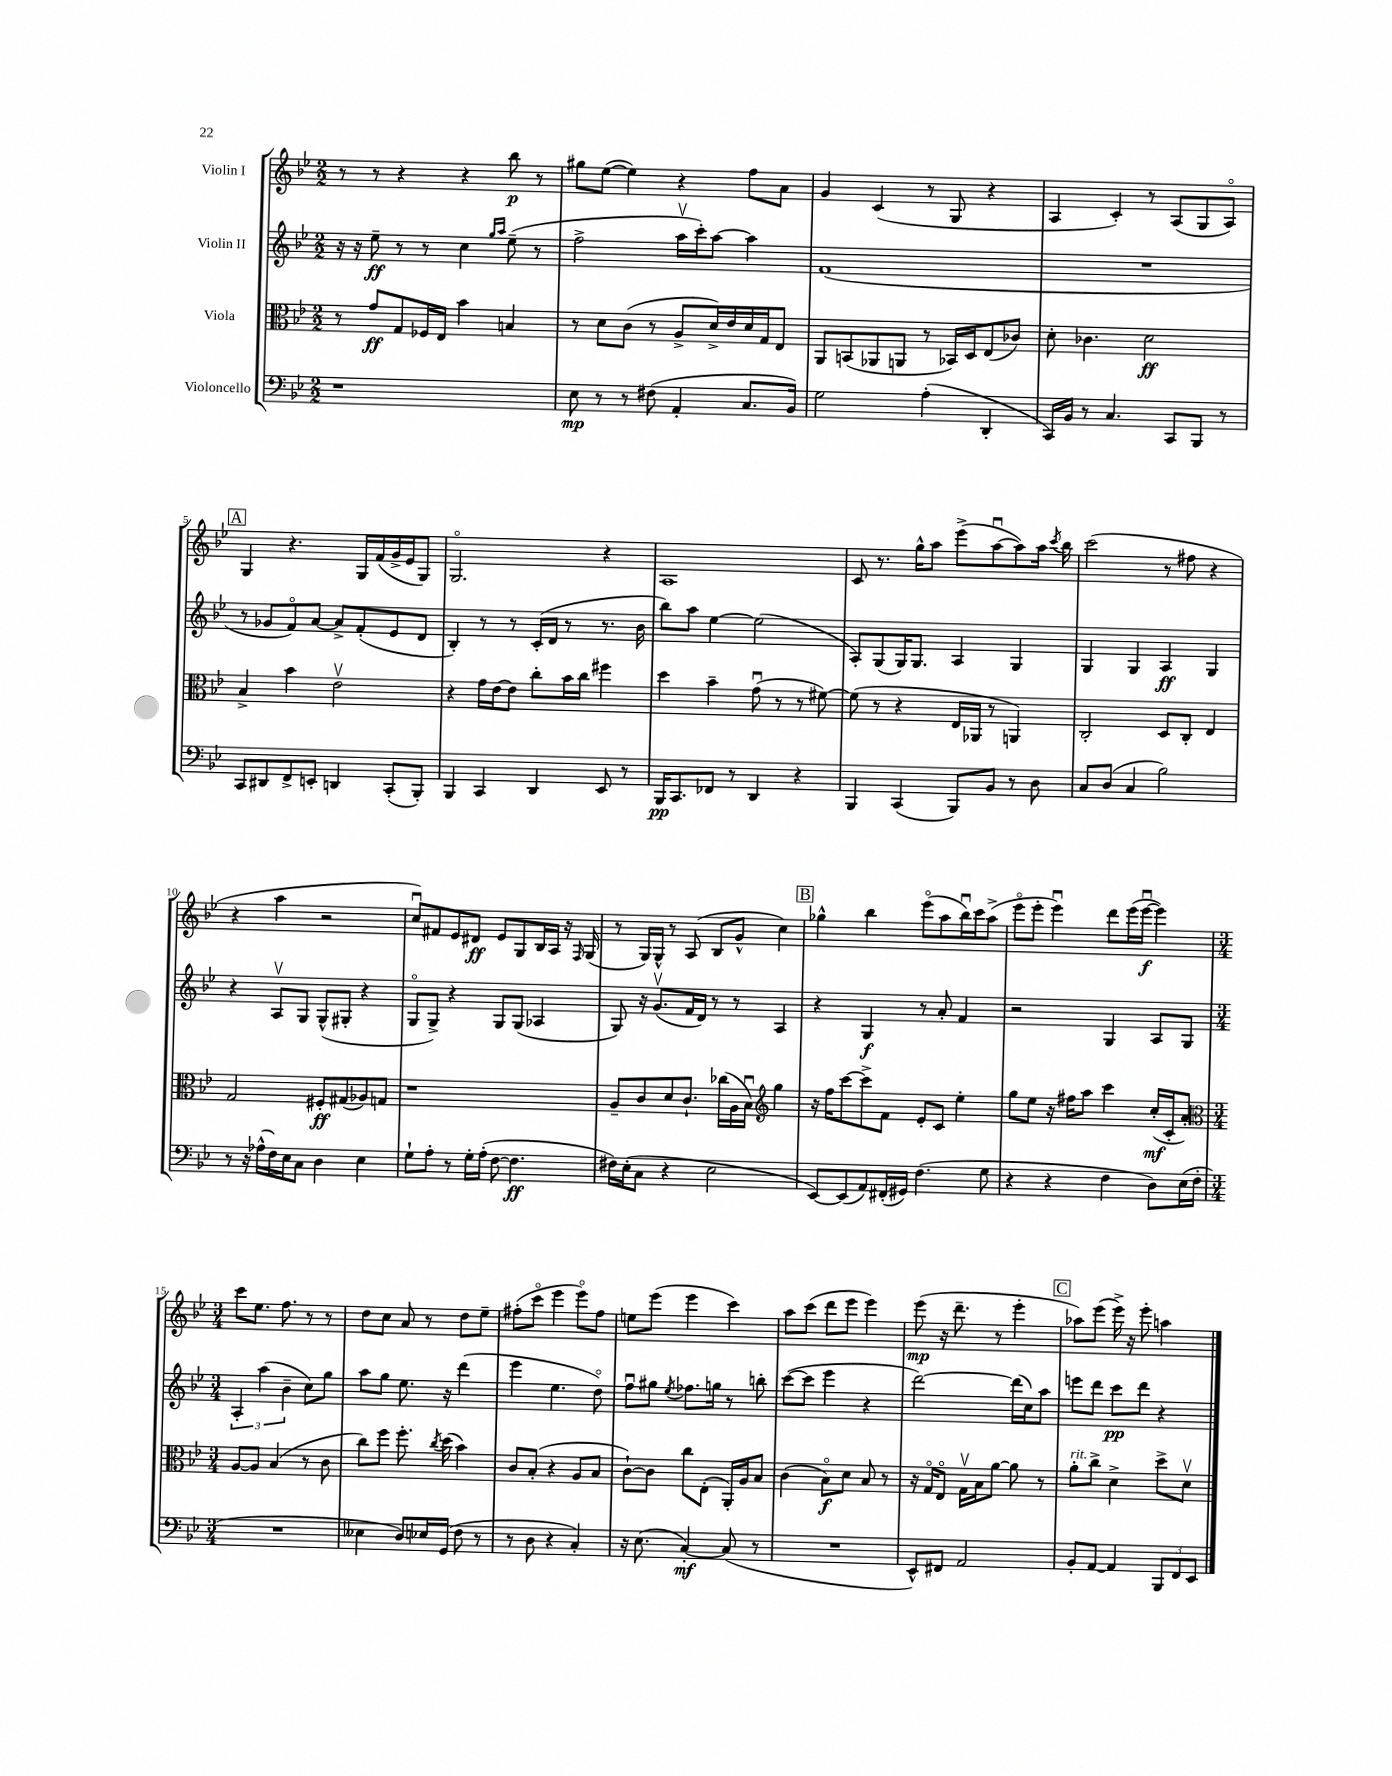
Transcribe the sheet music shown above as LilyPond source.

<<
\new StaffGroup <<
\new Staff = "s0" \with { instrumentName = "Violin I" } {
    \clef treble \key bes \major \numericTimeSignature \time 2/2
    \autoBeamOff r8 r8 r4 r4 bes''8\p r8 |
    gis''8[ ees''8]~( ees''4) r4 f''8[ a'8] |
    g'4 c'4( r8 g8 r4 |
    a4 c'4-.) r8 a8[( g8 a8]\flageolet) |
    \mark \markup { \box "A" } g4 r4. g16[ f'16( g'16-> ees'16 g8]) |
    g2.\flageolet r4 |
    a1 |
    c'8 r8. g''16[-^ a''8] ees'''8[->( a''8~\downbow a''8) a''16] \acciaccatura { c'''8 } bes''16 |
    c'''2( r8 fis''8 r4 |
    r4 a''4 r2 |
    c''8[\downbow) fis'8 ees'8 dis'8]\ff ees'8[ g8 bes16 a16] r16 \grace { f16 } g16( |
    r8 g16[) g16]-^ r8 a8( bes8[ g'8]-^ c''4) |
    \mark \markup { \box "B" } ges''4-^ bes''4 ees'''8[\flageolet( a''8 bes''16\downbow) c'''16 a''8]->( |
    ees'''8[\flageolet ees'''8]-. ees'''4\downbow) d'''8[ ees'''16( ees'''16]~\downbow\f ees'''4) |
    \numericTimeSignature \time 3/4 c'''8[ ees''8.] f''8. r8 r8 |
    d''8[ c''8] a'8 r8 d''8[ ees''8]-- |
    fis''8[-.( c'''8]\flageolet ees'''4 ees'''8[\flageolet) fis''8] |
    e''8[ ees'''8]( ees'''4 c'''4) |
    a''8[ c'''8]( d'''8[ ees'''8] ees'''4) |
    ees'''8\mp( r16 d'''8.-- r8 ees'''4-. |
    \mark \markup { \box "C" } aes''8[) ees'''8]( ees'''16->) r16 ees'''8-. a''4 \bar "|." |
}
\new Staff = "s1" \with { instrumentName = "Violin II" } {
    \clef treble \key bes \major \numericTimeSignature \time 2/2
    \autoBeamOff r16 r16 ees''8--\ff r8 r8 c''4 \grace { g''16[ a''16] } ees''8--( r8 |
    f''2-> a''16[\upbow c'''16-.) a''8]~ a''4 |
    f'1( |
    R1 |
    \mark \markup { \box "A" } r8 ges'8[ f'8\flageolet) a'8]~ a'8[-> f'8-.( ees'8 d'8] |
    bes4-.) r8 r8 c'16[-.( d'16] r8 r8. bes'16 |
    bes''8[) a''8] ees''4~ ees''2( |
    a8[-.) g8( g16) g8.] a4 g4 |
    g4 g4 a4\ff g4 |
    r4 a8[\upbow g8] g8[-^( gis8]-. r4 |
    g8[\flageolet g8]->) r4 g8[ g8]( aes4 |
    g8) r16 g'8.[\upbow( f'16 d'16]) r8 r8 a4 |
    \mark \markup { \box "B" } r4 g4\f r8 a'8-. f'4 |
    r2 g4 a8[ g8] |
    \numericTimeSignature \time 3/4 \tuplet 3/2 { a4-. a''4( bes'4-- } c''8[) g''8] |
    a''8[ g''8] ees''8. r16 d'''4( |
    ees'''4 ees''4. d''8\flageolet) |
    f''8[\downbow gis''8] \acciaccatura { ees''8 } fes''8.[ g''16] r8 b''8-. |
    c'''8[~( c'''8] ees'''4 r4 |
    d'''2~) d'''16[( c''16) a''8] |
    \mark \markup { \box "C" } e'''8[ d'''8] c'''8[\pp d'''8] r4 \bar "|." |
}
\new Staff = "s2" \with { instrumentName = "Viola" } {
    \clef alto \key bes \major \numericTimeSignature \time 2/2
    \autoBeamOff r8 g'8[\ff g8 fes16 ees16] bes'4 b4 |
    r8 d'8[ c'8]( r8 a8[-> d'16->) ees'16 d'16 g16 ees8] |
    a,8[ b,8( aes,8 a,8] r8 bes,16[) d16 ees8( ces'8]) |
    d'8-. ces'4. d'2\ff |
    \mark \markup { \box "A" } bes4-> bes'4 ees'2\upbow |
    r4 g'16[ ees'16~ ees'8] c''8[-. bes'16 c''16] fis''4 |
    d''4 bes'4-- g'8\downbow( r8 r8 fis'8~) |
    fis'8( r8 r4 ees16[ aes,16] r8 a,4) |
    c2-. d8[ c8]-. ees4 |
    g2 fis8[-.\ff gis8( aes8) g8] |
    r1 |
    a8[-- c'8 d'8 c'8.]-! ces''16[( a16 bes16]\downbow) \clef treble g''4 |
    \mark \markup { \box "B" } r16 f''16[ c'''8~ c'''8-> f'8] ees'8[-. c'8] ees''4-. |
    g''8[ ees''8] r16 fis''16[ a''8] c'''4 c''16[-.\mf( c'16-. a'8]-.) |
    \numericTimeSignature \time 3/4 \clef alto a8[~ a8] bes4( r8 c'8 |
    c''8[) f''8] f''8.-. \acciaccatura { c''8 } d''16( bes'4) |
    c'8[ bes8]-.( r4 a8[ bes8] |
    c'8[~-!) c'8] c''8[ ees8]-.( a,16[-.) a16 bes8] |
    c'4( bes8[\flageolet\f) d'8] bes8 r8 |
    r16 g16[\flageolet ees8]\flageolet g16[\upbow bes16 a'8]~ a'8 r8 |
    \mark \markup { \box "C" } a'8[-.^\markup { \italic "rit." } c''8]-> d'4-> d''8[-> d'8]\upbow \bar "|." |
}
\new Staff = "s3" \with { instrumentName = "Violoncello" } {
    \clef bass \key bes \major \numericTimeSignature \time 2/2
    \autoBeamOff r1 |
    ees8\mp r8 r8 fis8( a,4-. c8.[ bes,16]) |
    g2 a4-.( d,4-. |
    c,16[) bes,16] r8 c4. c,8[ bes,,8] r8 |
    \mark \markup { \box "A" } c,8[ dis,8 f,8-> e,8]-. d,4 c,8[-.( bes,,8]-.) |
    bes,,4 c,4 d,4 ees,8 r8 |
    bes,,16[\pp c,8. fes,8] r8 d,4 r4 |
    bes,,4 c,4( bes,,8[) bes,8] r8 d8 |
    c8[ d8]( c4 bes2) |
    r8 r16 aes16[-^( f16) ees16 c8] d4 ees4 |
    g8[-! a8]-. r8 g16[-. a16]-.( f8~ f4.\ff |
    fis16[) ees16-.( c8] r4 ees2 |
    \mark \markup { \box "B" } ees,8[~) ees,8( a,8) fis,16-.( gis,16]) f4.( g8 |
    r4 r4 f4 d8[) ees16( f16]-. |
    \numericTimeSignature \time 3/4 R2. |
    eeses4 d8[) ees16 g,16]( f8 r8 |
    r8 d8 r4 c4-.) |
    r16 ees8.( c4~-.\mf) c8( r8 |
    R2. |
    ees,8[-^) fis,8] a,2 |
    \mark \markup { \box "C" } bes,8[-. a,8]~ a,4 \tuplet 3/2 { bes,,8[ f,8 ees,8] } \bar "|." |
}
>>
>>
